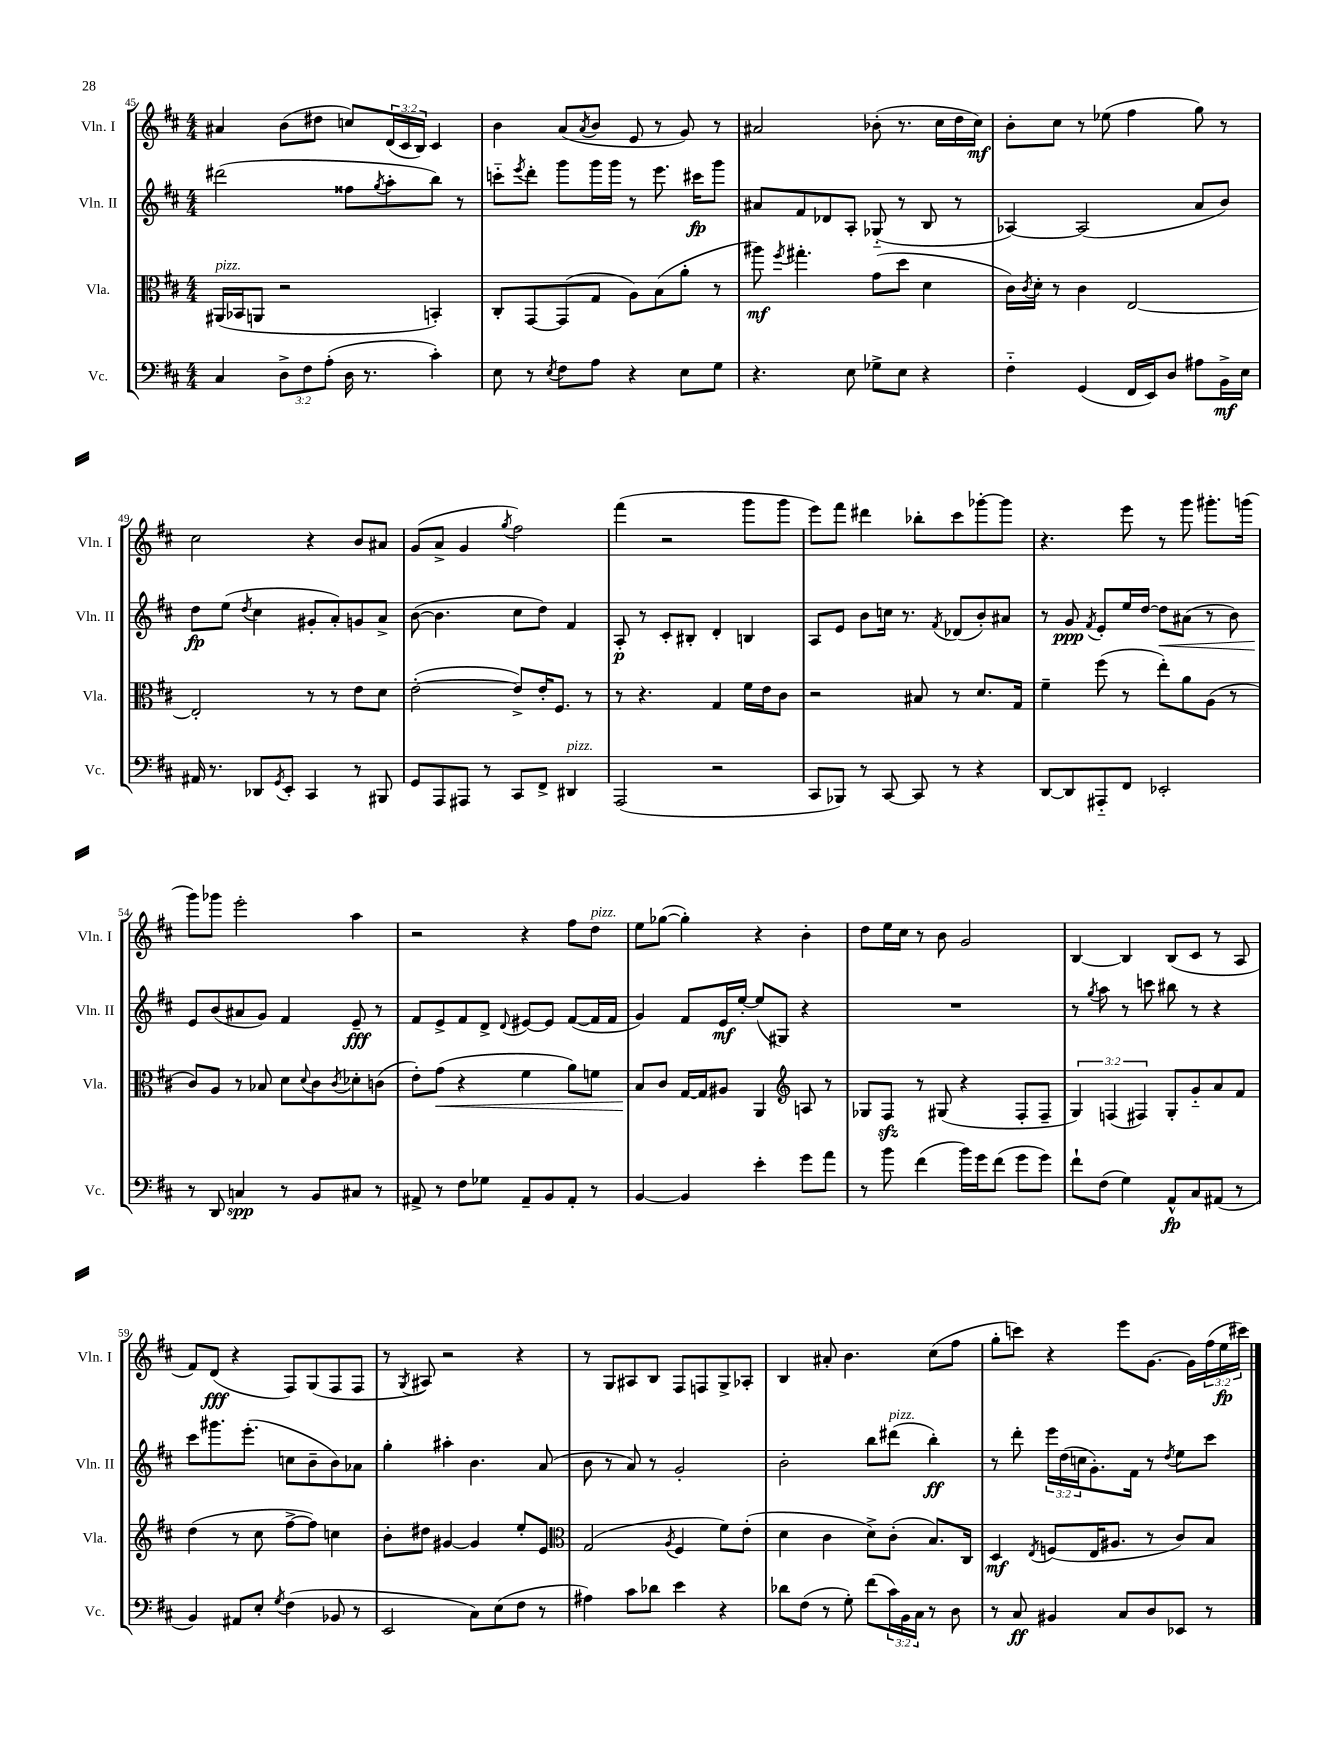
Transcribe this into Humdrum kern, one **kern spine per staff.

**kern	**dynam	**kern	**dynam	**kern	**dynam	**kern	**dynam
*part4	*part4	*part3	*part3	*part2	*part2	*part1	*part1
*staff4	*staff4	*staff3	*staff3	*staff2	*staff2	*staff1	*staff1
*I"Vc.	*	*I"Vla.	*	*I"Vln. II	*	*I"Vln. I	*
*I'Vc.	*	*I'Vla.	*	*I'Vln. II	*	*I'Vln. I	*
*clefF4	*	*clefC3	*	*clefG2	*	*clefG2	*
*k[f#c#]	*	*k[f#c#]	*	*k[f#c#]	*	*k[f#c#]	*
*M4/4	*	*M4/4	*	*M4/4	*	*M4/4	*
=45	=45	=45	=45	=45	=45	=45	=45
!	!	!LO:TX:a:i:t=pizz.	!	!	!	!	!
4C#/	.	(16AA#X/LL	.	(2ddd#X\	.	4a#X/	.
.	.	16BB-X/J	.	.	.	.	.
.	.	8AAn/J	.	.	.	.	.
12D^\L	.	2r	.	.	.	(8b\L	.
12F#\	.	.	.	.	.	.	.
.	.	.	.	.	.	8dd#X\J	.
(12A'\J	.	.	.	.	.	.	.
16D\	.	.	.	8ff##X\L	.	8ccn/L)	.
8.r	.	.	.	.	.	.	.
.	.	.	.	8qgg/	.	.	.
.	.	.	.	8aa'\	.	(24d/L	.
.	.	.	.	.	.	24c#/	.
.	.	.	.	.	.	24B/JJ)	.
4c#'\)	.	4BBn'/)	.	8bb\J)	.	4c#/	.
.	.	.	.	8r	.	.	.
=46	=46	=46	=46	=46	=46	=46	=46
8E\	.	8C#'/L	.	8cccn\L	.	4b\	.
.	.	.	.	8qeee/	.	.	.
8r	.	[8GG/	.	8ddd'\J	.	.	.
8qE/	.	.	.	.	.	.	.
8F#\L	.	(8GG/]	.	8ggg\L	.	(8a/L	.
.	.	.	.	.	.	8qa/	.
8A\J	.	8G/J	.	16ggg\L	.	8b/J	.
.	.	.	.	16ggg\JJ	.	.	.
4r	.	8A\L)	.	8r	.	8e/	.
.	.	(8B\	.	8.eee\	.	8r	.
8E\L	.	8a'\J	.	.	.	8g/)	.
.	.	.	.	16ccc#X\KL	fp	.	.
8G\J	.	8r	.	8ggg\J	.	8r	.
=47	=47	=47	=47	=47	=47	=47	=47
4.r	.	8aa#X\)	mf	8a#X/L	.	2a#X/	.
.	.	8qff#/	.	.	.	.	.
.	.	4.gg#X'\	.	8f#/	.	.	.
.	.	.	.	8d-X/	.	.	.
8E\	.	.	.	8A'/J	.	.	.
8G-X^\L	.	(8g\L	.	(8G-X/	.	(8b-X'\	.
8E\J	.	8dd\J	.	8r	.	8.r	.
4r	.	4d\	.	8B/	.	.	.
.	.	.	.	.	.	16cc#\LL	.
.	.	.	.	8r	.	16dd\	.
.	.	.	.	.	.	16cc#\JJ)	mf
=48	=48	=48	=48	=48	=48	=48	=48
4F#\	.	16c#\LL)	.	[4A-X/)	.	8b'\L	.
.	.	8qc#/	.	.	.	.	.
.	.	16d'\JJ	.	.	.	.	.
.	.	8r	.	.	.	8cc#\J	.
(4GG/	.	4c#\	.	(2A-/]	.	8r	.
.	.	.	.	.	.	(8ee-X\	.
16FF#/LL	.	[2E/	.	.	.	4ff#\	.
16EE/J)	.	.	.	.	.	.	.
8D/J	.	.	.	.	.	.	.
8A#X\L	.	.	.	8a/L	.	8gg\)	.
16BB^\L	mf	.	.	8b/J)	.	8r	.
16E\JJ	.	.	.	.	.	.	.
!!LO:LB:g=z
=49	=49	=49	=49	=49	=49	=49	=49
16AA#X/	.	2E'/]	.	8dd\L	fp	2cc#\	.
8.r	.	.	.	.	.	.	.
.	.	.	.	(8ee\J	.	.	.
.	.	.	.	8qdd/	.	.	.
8DD-X/L	.	.	.	4cc#\	.	.	.
8qGG/	.	.	.	.	.	.	.
8EE'/J	.	.	.	.	.	.	.
4CC#/	.	8r	.	8g#X'/L	.	4r	.
.	.	8r	.	8a'/)	.	.	.
8r	.	8e\L	.	8gn/	.	8b/L	.
8BBB#X/	.	8d\J	.	8a^/J	.	8a#X/J	.
=50	=50	=50	=50	=50	=50	=50	=50
8GG/L	.	([2e'\	.	([8b\	.	(8g/L	.
8AAA/	.	.	.	4.b\]	.	8a^/J	.
8AAA#X/J	.	.	.	.	.	4g/	.
8r	.	.	.	.	.	.	.
.	.	.	.	.	.	8qgg/	.
8CC#/L	.	8e^/L])	.	8cc#\L	.	2ff#\)	.
8FF#^/J	.	16e'/K	.	8dd\J)	.	.	.
.	.	8.F#/J	.	.	.	.	.
!LO:TX:a:i:t=pizz.	!	!	!	!	!	!	!
4DD#X/	.	.	.	4f#/	.	.	.
.	.	8r	.	.	.	.	.
=51	=51	=51	=51	=51	=51	=51	=51
(2AAA/	.	8r	.	8A'/	p	(4fff#\	.
.	.	4.r	.	8r	.	.	.
.	.	.	.	8c#'/L	.	2r	.
.	.	.	.	8B#X'/J	.	.	.
2r	.	4G/	.	4d'/	.	.	.
.	.	16f#\LL	.	4Bn/	.	8ggg\L	.
.	.	16e\J	.	.	.	.	.
.	.	8c#\J	.	.	.	8ggg\J	.
=52	=52	=52	=52	=52	=52	=52	=52
8CC#/L	.	2r	.	8A/L	.	8eee\L)	.
8BBB-X/J)	.	.	.	8e/J	.	8fff#\J	.
8r	.	.	.	8b\L	.	4ddd#X\	.
[8CC#/	.	.	.	16ccn\Jk	.	.	.
.	.	.	.	8.r	.	.	.
8CC#/]	.	8B#X/	.	.	.	8bb-X'\L	.
.	.	.	.	8qf#/	.	.	.
8r	.	8r	.	(8d-X/L	.	8ccc#\	.
4r	.	8.d/L	.	8b'/)	.	[8ggg-X'\	.
.	.	.	.	8a#X/J	.	8ggg-\J]	.
.	.	16G/Jk	.	.	.	.	.
=53	=53	=53	=53	=53	=53	=53	=53
[8DD/L	.	4f#~\	.	8r	.	4.r	.
8DD/]	.	.	.	8g/	ppp	.	.
.	.	.	.	8qf#/	.	.	.
8AAA#X/	.	(8ff#\	.	8e'/L	.	.	.
8FF#/J	.	8r	.	16ee/L	.	8eee\	.
.	.	.	.	[16dd/JJ	.	.	.
!	!	!	!	!	!LO:HP:b	!	!
2EE-X'/	.	8ee'\L)	.	8dd\L]	<	8r	.
.	.	8a\	.	(8a#X\J	.	8ggg\	.
.	.	(8A\J	.	8r	.	8.ggg#X'\L	.
.	.	8r	.	8b\)	.	.	.
.	.	.	.	.	.	(16gggn\Jk	.
!!LO:LB:g=z
=54	=54	=54	=54	=54	=54	=54	=54
8r	.	8c#/L)	.	8e/L	.	8ggg\L)	.
8DD/	.	8A/J	.	(8b/	[	8ggg-X\J	.
4Cn/	spp	8r	.	8a#X/	.	2eee'\	.
.	.	8B-X/	.	8g/J)	.	.	.
8r	.	8d\L	.	4f#/	.	.	.
.	.	8qqd/	.	.	.	.	.
8BB/L	.	8c#\	.	.	.	.	.
.	.	8qc#/	.	.	.	.	.
8C#X/J	.	8d-X'\	.	8e~/	fff	4aa\	.
8r	.	(8cn\J	.	8r	.	.	.
=55	=55	=55	=55	=55	=55	=55	=55
8AA#X^/	.	8e'\L)	.	8f#/L	.	2r	.
!	!	!	!LO:HP:b	!	!	!	!
8r	.	(8g\J	<	8e^/	.	.	.
8F#\L	.	4r	.	8f#/	.	.	.
8G-X\J	.	.	.	8d^/J	.	.	.
.	.	.	.	8qqd/	.	.	.
8AA#~/L	.	4f#\	.	[8e#X/L	.	4r	.
8BB/	.	.	.	8e#/J]	.	.	.
8AA#'/J	.	8a\L)	.	([8f#/L	.	8ff#\L	.
!	!	!	!	!	!	!LO:TX:a:i:t=pizz.	!
8r	.	8fn\J	.	16f#/L]	.	8dd\J	.
.	.	.	.	16f#/JJ	.	.	.
=56	=56	=56	=56	=56	=56	=56	=56
[4BB/	.	8B/L	.	4g/)	.	8ee\L	.
.	.	8c#/J	[	.	.	([8gg-X\J	.
4BB/]	.	[16G/LL	.	8f#/L	.	4gg-'\])	.
.	.	16G/J]	.	.	.	.	.
.	.	8A#X/J	.	16e/L	mf	.	.
.	.	.	.	[16ee'/JJ	.	.	.
4e'\	.	4AA/	.	(8ee/L]	.	4r	.
.	.	.	.	8G#X/J)	.	.	.
*	*	*clefG2	*	*	*	*	*
8g\L	.	8An/	.	4r	.	4b'\	.
8a\J	.	8r	.	.	.	.	.
=57	=57	=57	=57	=57	=57	=57	=57
8r	.	8G-X/L	.	1r	.	8dd\L	.
8b\	.	8F#zz/J	.	.	.	16ee\L	.
.	.	.	.	.	.	16cc#\JJ	.
(4f#\	.	8r	.	.	.	8r	.
.	.	(8G#X/	.	.	.	8b\	.
16b\LL)	.	4r	.	.	.	2g/	.
16g\J	.	.	.	.	.	.	.
(8f#\J	.	.	.	.	.	.	.
8g\L	.	8F#'/L	.	.	.	.	.
8g\J)	.	8F#~/J	.	.	.	.	.
=58	=58	=58	=58	=58	=58	=58	=58
8f#`\L	.	6G/)	.	8r	.	[4B/	.
.	.	.	.	8qgg/	.	.	.
(8F#\J	.	.	.	8aa\	.	.	.
.	.	(6Fn/	.	.	.	.	.
4G\)	.	.	.	8r	.	4B/]	.
.	.	6F#X/)	.	.	.	.	.
.	.	.	.	8cccn\	.	.	.
8AA^^/L	fp	8G'/L	.	8bb#X\	.	(8B/L	.
8C#/	.	8g/	.	8r	.	8c#/J	.
(8AA#X/J	.	8a/	.	4r	.	8r	.
8r	.	8f#/J	.	.	.	8A/	.
!!LO:LB:g=z
=59	=59	=59	=59	=59	=59	=59	=59
4BB/)	.	(4dd\	.	8ccc#\L	.	8f#/L)	.
.	.	.	.	8.ggg#X\	.	(8d/J	fff
8AA#X/L	.	8r	.	.	.	4r	.
.	.	.	.	(8.eee'\J	.	.	.
8E'/J	.	8cc#\	.	.	.	.	.
8qG/	.	.	.	.	.	.	.
(4F#\	.	[8ff#^\L	.	8ccn\L	.	8F#/L)	.
.	.	8ff#\J])	.	8b~\	.	(8G/	.
8BB-X/	.	4ccn\	.	8b\)	.	8F#/	.
8r	.	.	.	8a-X\J	.	8F#/J	.
=60	=60	=60	=60	=60	=60	=60	=60
2EE/	.	8b'\L	.	4gg'\	.	8r	.
.	.	.	.	.	.	8qG/	.
.	.	8dd#X\J	.	.	.	8A#X/)	.
.	.	[4g#X/	.	4aa#X'\	.	2r	.
8C#\L)	.	4g#/]	.	4.b\	.	.	.
(8E\	.	.	.	.	.	.	.
8F#\J	.	8ee'/L	.	.	.	4r	.
8r	.	8e/J	.	(8a/	.	.	.
=61	=61	=61	=61	=61	=61	=61	=61
*	*	*clefC3	*	*	*	*	*
4A#X\)	.	(2G/	.	8b\	.	8r	.
.	.	.	.	8r	.	8G/L	.
8c#\L	.	.	.	8a/)	.	8A#X/	.
8d-X\J	.	.	.	8r	.	8B/J	.
.	.	8qA/	.	.	.	.	.
4e\	.	4F#/	.	2g'/	.	8F#/L	.
.	.	.	.	.	.	8Fn/	.
4r	.	8f#\L)	.	.	.	8G^/	.
.	.	(8e'\J	.	.	.	8A-X'/J	.
=62	=62	=62	=62	=62	=62	=62	=62
8d-X\L	.	4d\	.	2b'\	.	4B/	.
(8F#\J	.	.	.	.	.	.	.
8r	.	4c#\	.	.	.	8a#X'/	.
8G'\)	.	.	.	.	.	4.b\	.
(8f#\L	.	8d^\L)	.	8bb\L	.	.	.
!	!	!	!	!LO:TX:a:i:t=pizz.	!	!	!
24c#\L)	.	(8c#'\J	.	(8ddd#X\J	.	.	.
24BB\	.	.	.	.	.	.	.
24C#\JJ	.	.	.	.	.	.	.
8r	.	8.B/L)	.	4bb'\)	ff	(8cc#\L	.
8D\	.	.	.	.	.	8ff#\J	.
.	.	16C#/Jk	.	.	.	.	.
=63	=63	=63	=63	=63	=63	=63	=63
8r	.	4D/	mf	8r	.	8gg'\L	.
8C#/	ff	.	.	8ddd'\	.	8cccn\J)	.
.	.	8qE/	.	.	.	.	.
4BB#X/	.	(8Fn/L	.	24eee\LL	.	4r	.
.	.	.	.	(24dd\	.	.	.
.	.	.	.	24ccn\J	.	.	.
.	.	16E/K	.	8.g'\)	.	.	.
.	.	8.A#X/J	.	.	.	.	.
8C#/L	.	.	.	.	.	8eee\L	.
.	.	.	.	16f#\Jk	.	.	.
8D/	.	8r	.	8r	.	[8.g\J	.
.	.	.	.	8qdd/	.	.	.
8EE-X/J	.	8c#/L)	.	8ee\L	.	.	.
.	.	.	.	.	.	16g\LL]	.
8r	.	8B/J	.	8ccc#\J	.	(24ff#\	.
.	.	.	.	.	.	24ee\	fp
.	.	.	.	.	.	24ccc#X\JJ)	.
==	==	==	==	==	==	==	==
*-	*-	*-	*-	*-	*-	*-	*-
